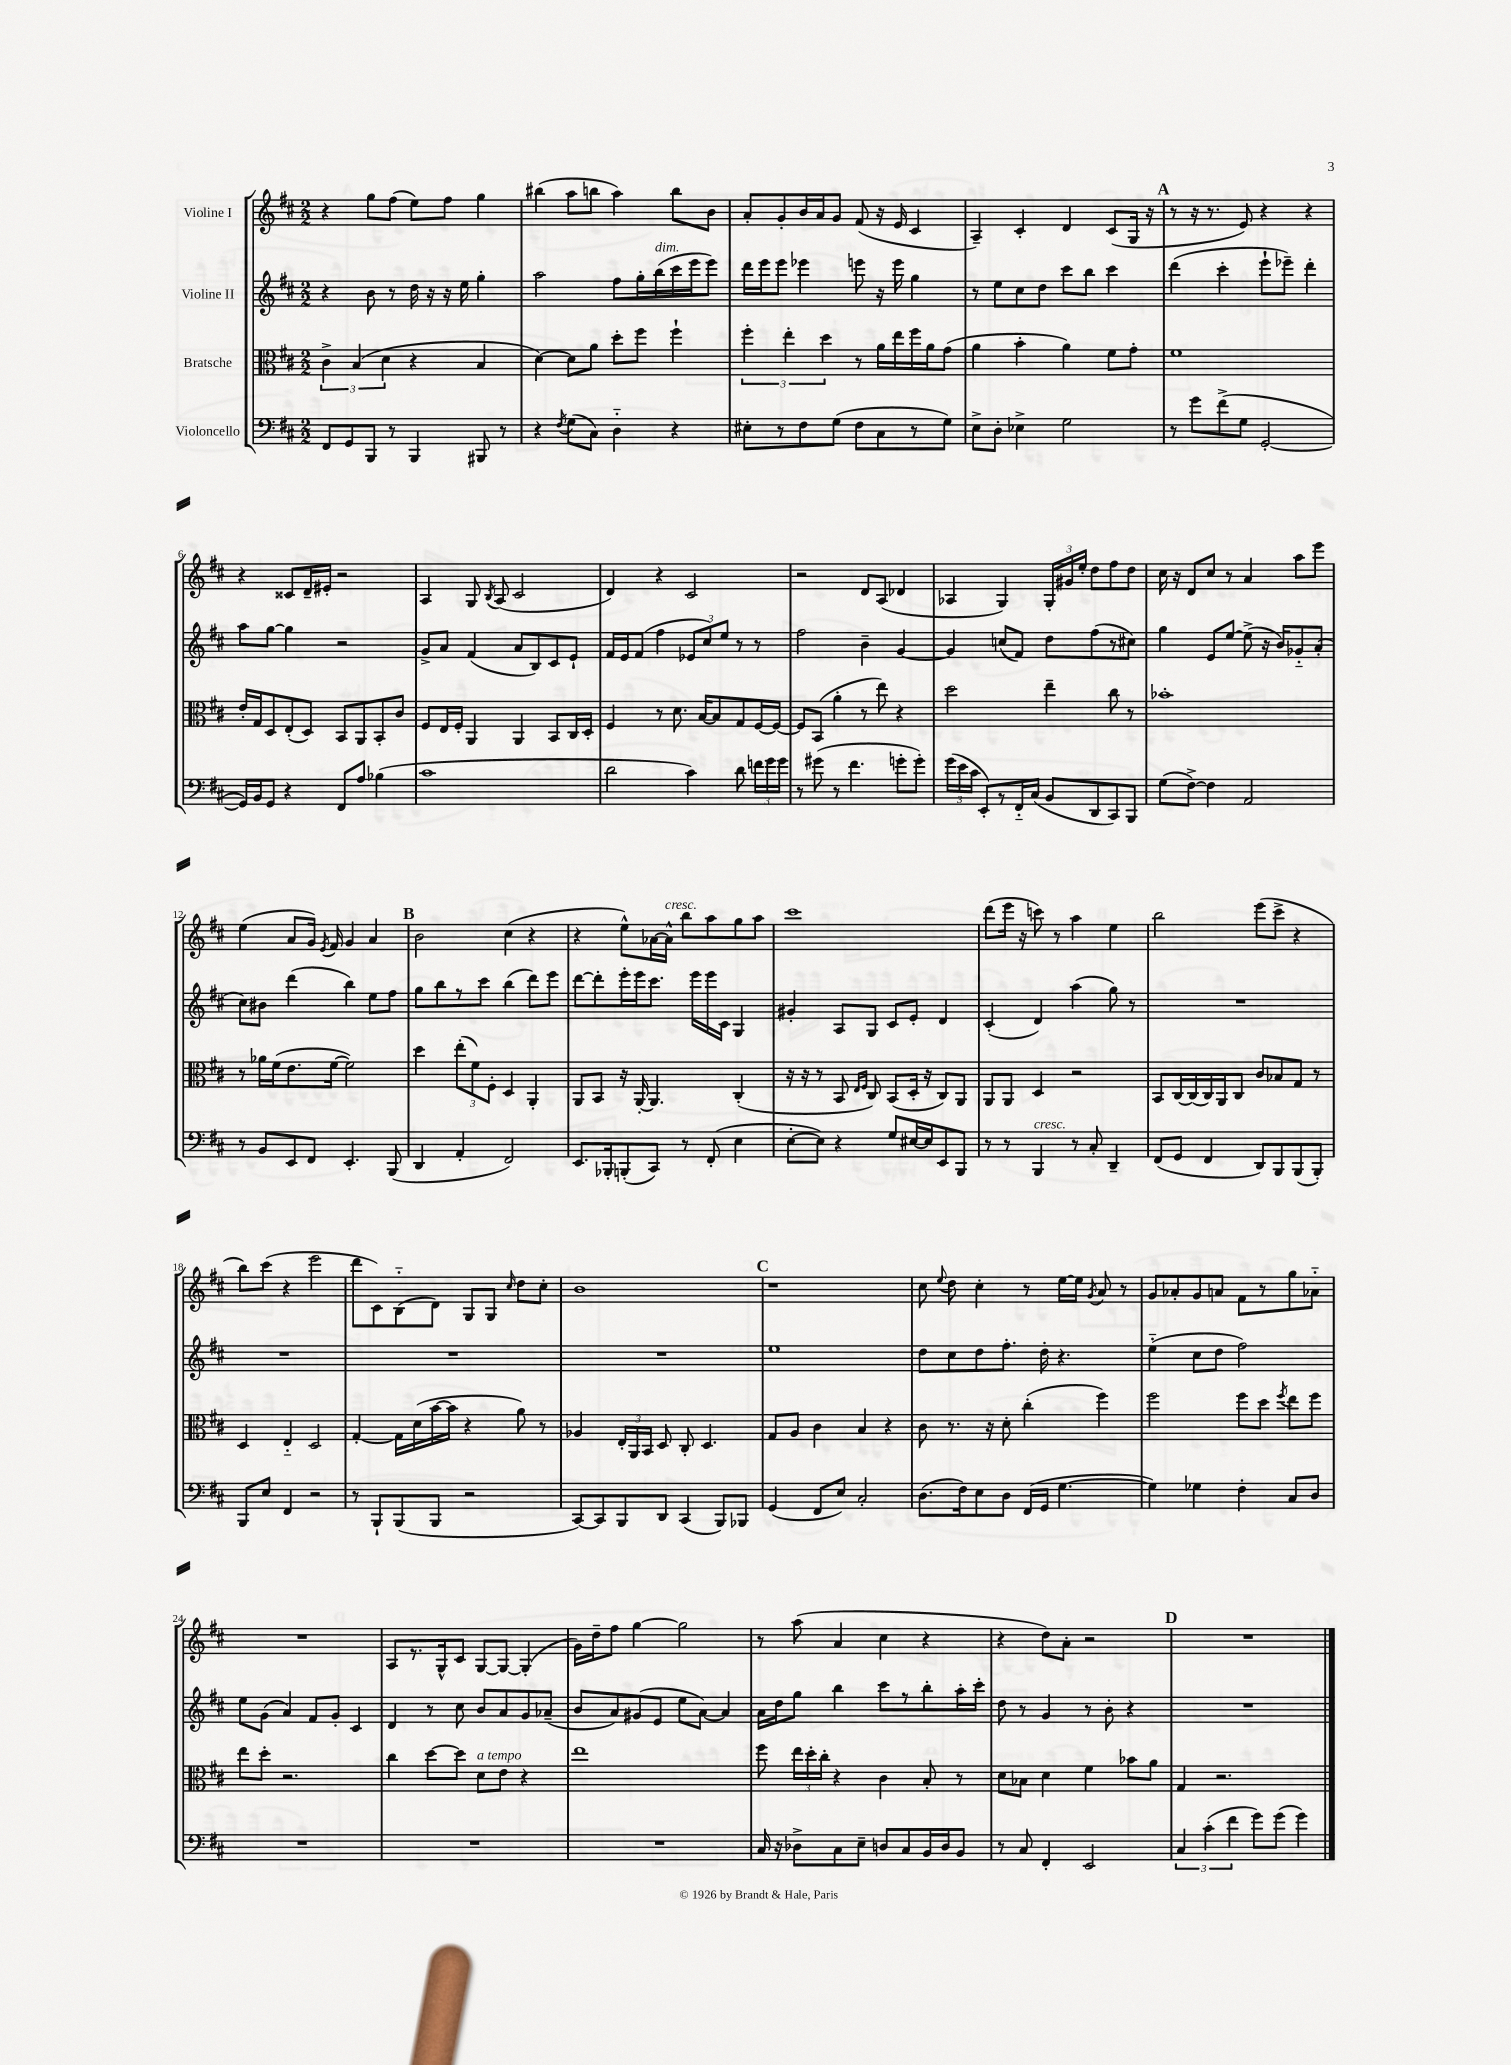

**kern	**kern	**kern	**kern
*staff4	*staff3	*staff2	*staff1
*clefF4	*clefC3	*clefG2	*clefG2
*k[f#c#]	*k[f#c#]	*k[f#c#]	*k[f#c#]
*M2/2	*M2/2	*M2/2	*M2/2
8FF#	6c#^	4r	4r
8GG	.	.	.
.	(6B	.	.
8BBB	.	8b	8gg
.	6d	.	.
8r	.	8r	(8ff#
4BBB	4r	16dd	8ee)
.	.	16r	.
.	.	16r	8ff#
.	.	16ee	.
8BBB#	4B	4gg'	4gg
8r	.	.	.
=	=	=	=
4r	[4d)	2aa	(4bb#
8qF#	.	.	.
(8G	8d]	.	8aa
8C#)	8a	.	8bb
4D'~	8dd'	8ff#	4aa)
.	8ff#	16gg'	.
.	.	(16bb	.
4r	4ff#`	16ccc#	8bb
.	.	16eee	.
.	.	8eee)	8b
=	=	=	=
8E#'	6ff#'	16ddd	8a'
.	.	16eee	.
8r	.	8eee	8g'
.	6ee'	.	.
8F#	.	4eee-	16b
.	.	.	16a
.	6dd	.	.
(8G	.	.	8g
8F#	8r	8eee	(8f#
8C#	16a	16r	16r
.	16ee	16eee	16e
8r	16ff#	4gg	4c#
.	16a	.	.
8G)	(8g	.	.
=	=	=	=
8E^	4a	8r	4A~)
8D'	.	8ee	.
4E-^	4b'	8cc#	4c#'
.	.	8dd	.
2G	4a)	8ccc#	4d
.	.	8bb	.
.	8f#	4ccc#	(8c#
.	8g'	.	16G
.	.	.	16r
=	=	=	=
8r	1f#	(4ddd	8r
8g	.	.	16r
.	.	.	8.r
(8f#^	.	4ccc#'	.
8G	.	.	8e)
[2GG'	.	8eee`	4r
.	.	8eee-~)	.
.	.	4ddd'	4r
=	=	=	=
16GG])	16e'	8aa	4r
16BB	16G	.	.
8GG	8D	[8gg	.
4r	(8E'	4gg]	8c##
.	8D)	.	16d~
.	.	.	16e#'
8FF#	8BB	2r	2r
8A	8AA	.	.
(4B-	8BB'	.	.
.	8c#	.	.
=	=	=	=
1c#	8F#	8g^	4A
.	16E	8a	.
.	16F#'	.	.
.	4AA	(4f#	8G
.	.	.	8qB
.	.	.	(8A
.	4AA	8a	2c#
.	.	8B)	.
.	8BB	8c#	.
.	16C#	8e`	.
.	16D'	.	.
=	=	=	=
2d	4F#	16f#	4d)
.	.	16e	.
.	.	(8f#	.
.	8r	4ff#	4r
.	8.d	.	.
4c#)	.	12e-	2c#
.	[16B	.	.
.	.	12cc#)	.
.	8B]	.	.
.	.	12ee	.
8d	8G	8r	.
24f	[16F#	8r	.
24g	.	.	.
.	16F#_	.	.
24g	.	.	.
=	=	=	=
8r	8F#]	2ff#	2r
(8g#	(8BB	.	.
8r	4a'	.	.
4.f#	.	.	.
.	8r	4b~	8d
.	8ee)	.	(8A
8g'	4r	[4g	4d-
8g')	.	.	.
=	=	=	=
(24g	2dd	4g]	4A-
24e	.	.	.
24c#	.	.	.
8EE')	.	.	.
8r	.	(8cc	4G)
16FF#'~	.	8f#)	.
(16C#	.	.	.
8BB	4ee~	8dd	24G'
.	.	.	24g#
.	.	.	24ee'
8DD	.	(8ff#	8dd
8CC#)	8cc#	8r	8ff#
8BBB	8r	8cc#)	8dd
=	=	=	=
(8G	1b-'	4gg	16cc#
.	.	.	16r
[8F#^)	.	.	8d
4F#]	.	8e	8cc#
.	.	[8ee	8r
2AA	.	(8ee^]	4a
.	.	16r	.
.	.	16b)	.
.	.	8g-'~	8aa
.	.	(8a'	8eee
=	=	=	=
8r	8r	8cc#)	(4ee
8BB	16a-	8b#	.
.	(16f#	.	.
8EE	8.e	(4ddd	8a
8FF#	.	.	16g)
.	.	.	8qe
.	[16f#	.	16f#
4.EE'	2f#])	4bb)	4g
.	.	8ee	4a
(8BBB	.	8ff#	.
=	=	=	=
4DD	4dd	8gg	2b
.	.	8bb	.
4AA'	(12ee'	8r	.
.	12f#)	.	.
.	.	8ccc#	.
.	12F#'	.	.
2FF#)	4D	(4bb	(4cc#
.	4AA'	8ddd)	4r
.	.	8eee	.
=	=	=	=
8.EE	8AA	[8ddd	4r
.	8BB	8ddd']	.
16BBB-'	.	.	.
(8BBB'	16r	16eee'	8ee^^)
.	[16AA'	16eee	.
8CC#)	4.AA]	8.ccc#	[16a-
.	.	.	16a-^^]
8r	.	.	8bb
.	.	16eee	.
(8FF#'	.	16eee	8aa
.	.	16c#	.
4E	(4C#'	4G	8gg
.	.	.	8aa
=	=	=	=
[8E'	16r	4g#'	1ccc#
.	16r	.	.
8E])	8r	.	.
4r	8BB	8A	.
.	16qqE	.	.
.	16qqF#	.	.
.	8C#)	8G	.
8G	(8BB	8c#	.
[16E#	16D'	8e'	.
16E#]	16r	.	.
8EE	8C#)	4d	.
8BBB	8AA	.	.
=	=	=	=
8r	8AA	(4c#'	(8ddd
8r	8AA	.	16eee
.	.	.	16r
4BBB	4D	4d)	8ccc)
.	.	.	8r
8r	2r	(4aa	4aa
8C#'	.	.	.
4DD~	.	8gg)	4ee
.	.	8r	.
=	=	=	=
(8FF#	8BB	1r	2bb
8GG	[16C#	.	.
.	(16C#]	.	.
4FF#	16C#)	.	.
.	16AA	.	.
.	8C#	.	.
8DD)	8c#	.	(8eee
8BBB	8B-	.	8ccc#^
(8BBB	8G	.	4r
8BBB')	8r	.	.
=	=	=	=
8BBB	4D	1r	8bb)
8E	.	.	(8ccc#
4FF#	4E'~	.	4r
2r	2D	.	2eee
=	=	=	=
8r	[4G'	1r	8ddd
8BBB`	.	.	8c#)
(8BBB	16G]	.	(8B'~
.	(16d	.	.
8BBB	[16b	.	8d)
.	16b]	.	.
2r	4r	.	8G
.	.	.	8G
.	.	.	16qqcc#
.	8a)	.	8dd
.	8r	.	8cc#'
=	=	=	=
[8CC#)	4A-	1r	1b
8CC#]	.	.	.
8BBB	24E'	.	.
.	24AA	.	.
.	24BB	.	.
8DD	8D	.	.
(4CC#	8C#'	.	.
.	4.D	.	.
8BBB)	.	.	.
8BBB-	.	.	.
=	=	=	=
(4GG	8G	1ee	1r
.	8A	.	.
8FF#	4c#	.	.
8E)	.	.	.
2C#'	4B	.	.
.	4r	.	.
=	=	=	=
(8.D	8c#	8dd	8cc#
.	.	.	8qqee
.	8.r	8cc#	8dd
16F#)	.	.	.
8E	.	8dd	4cc#'
.	16r	.	.
8D	8d'	8.ff#'	.
(16FF#	(4cc#'	.	8r
16GG	.	16dd'	.
[4.G	.	4.r	[16ee
.	.	.	16ee]
.	.	.	8qg
.	4ff#)	.	8a
.	.	.	8r
=	=	=	=
4G])	2ff#	(4ee'~	8g
.	.	.	8a-'
4G-	.	8cc#	8g
.	.	8dd	8a
4F#'	8ff#	2ff#)	8f#
.	8dd	.	8r
.	8qff#	.	.
8C#	8ee	.	8gg
8D	8ff#	.	8a-'~
=	=	=	=
1r	8ee	8ee	1r
.	8dd'	(8g	.
.	2.r	4a)	.
.	.	8f#	.
.	.	8g'	.
.	.	4c#	.
=	=	=	=
1r	4cc#	4d	8A
.	.	.	8.r
.	[8dd	8r	.
.	.	.	16G^^
.	8dd]	8cc#	8c#
.	8d	8b	[8G
.	8e	8a	8G_
.	4r	8g	(4G']
.	.	(8a-~	.
=	=	=	=
1r	1ee	8b	16g)
.	.	.	16dd~
.	.	8a)	8ff#
.	.	(8g#	[4gg
.	.	8e	.
.	.	8ee	2gg]
.	.	[8a)	.
.	.	4a]	.
=	=	=	=
16C#	8ff#	16a	8r
16r	.	16dd	.
8D-^	24ee	8gg	(8aa
.	24dd'	.	.
.	24cc#'	.	.
8C#	4r	4bb	4a
8E~	.	.	.
8D	4c#	8ccc#	4cc#
8C#	.	8r	.
16BB	8B'	8bb'	4r
16D	.	.	.
8BB	8r	16aa'	.
.	.	16ccc#'	.
=	=	=	=
8r	8d	8dd	4r
8C#	8B-	8r	.
4FF#'	4d	4g	8dd)
.	.	.	8a'
2EE	4f#	8r	2r
.	.	8b'	.
.	8b-	4r	.
.	8a	.	.
=	=	=	=
6C#	4G	1r	1r
(6c#'	.	.	.
.	2.r	.	.
6f#	.	.	.
8g)	.	.	.
(8g	.	.	.
4g)	.	.	.
==	==	==	==
*-	*-	*-	*-
